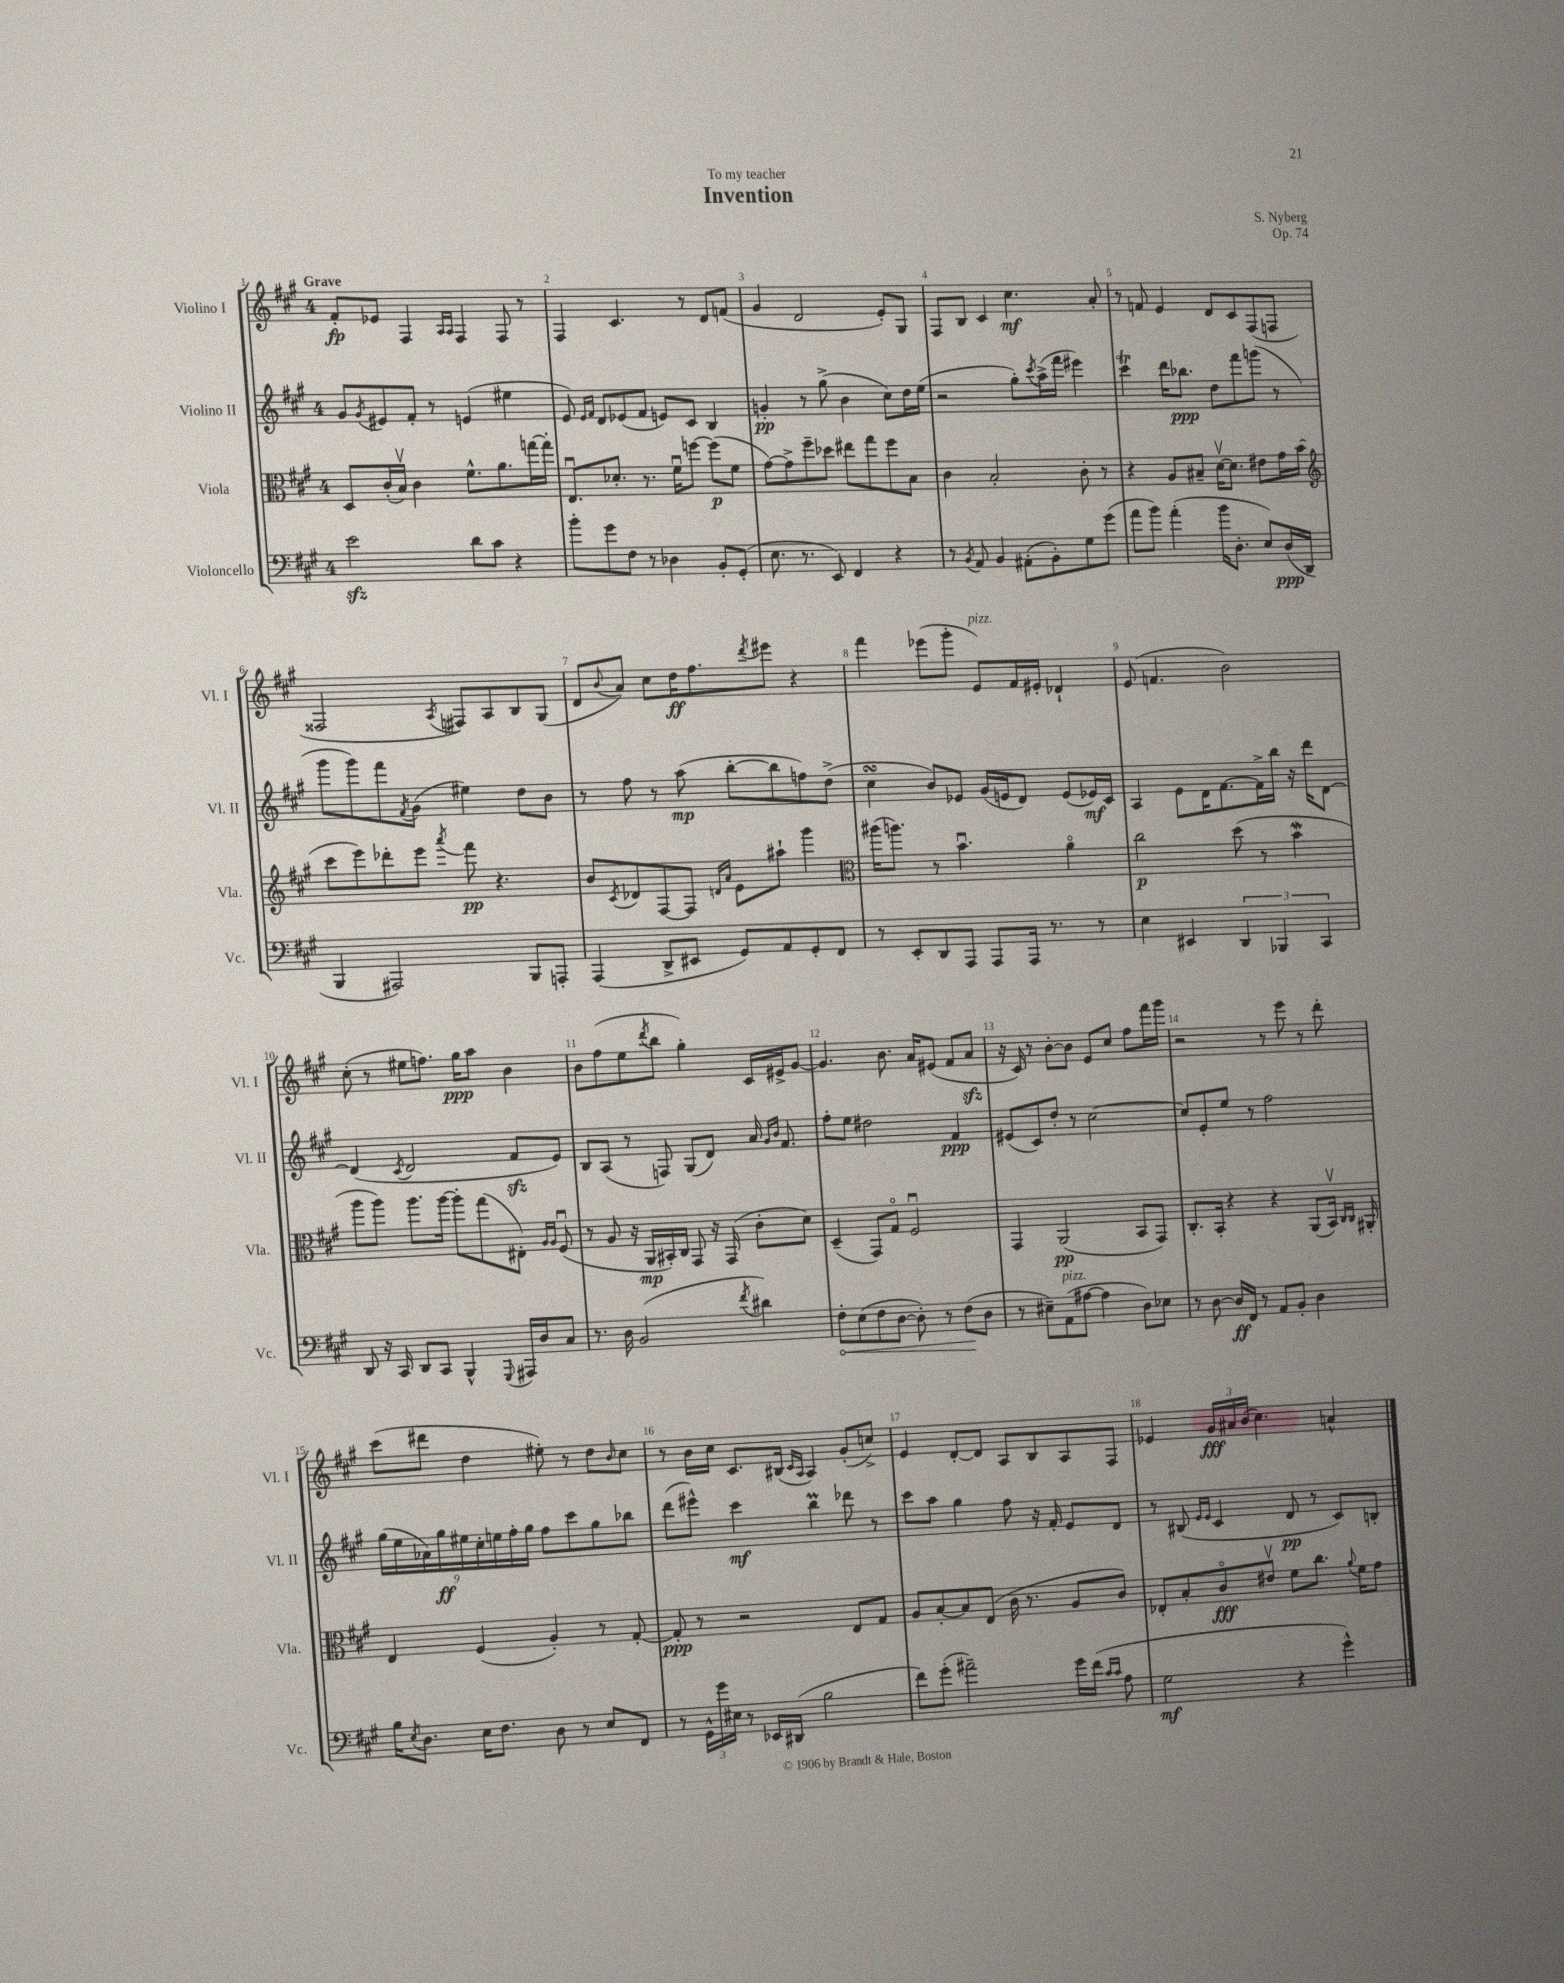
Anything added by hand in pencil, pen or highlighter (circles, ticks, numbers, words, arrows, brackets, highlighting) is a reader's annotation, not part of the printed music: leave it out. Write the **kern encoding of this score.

**kern	**dynam	**kern	**dynam	**kern	**dynam	**kern	**dynam
*part4	*part4	*part3	*part3	*part2	*part2	*part1	*part1
*staff4	*staff4	*staff3	*staff3	*staff2	*staff2	*staff1	*staff1
*I"Violoncello	*	*I"Viola	*	*I"Violino II	*	*I"Violino I	*
*I'Vc.	*	*I'Vla.	*	*I'Vl. II	*	*I'Vl. I	*
*clefF4	*	*clefC3	*	*clefG2	*	*clefG2	*
*k[f#c#g#]	*	*k[f#c#g#]	*	*k[f#c#g#]	*	*k[f#c#g#]	*
*M4/4	*	*M4/4	*	*M4/4	*	*M4/4	*
=1	=1	=1	=1	=1	=1	=1	=1
!	!	!	!	!	!	!LO:TX:a:B:t=Grave	!
2ezz\	.	8D/L	.	8g#/L	.	8f#'/L	fp
.	.	.	.	8qg#/	.	.	.
.	.	(16c#'/L	.	8e#X/	.	8e-X/J	.
.	.	16Bv/JJ)	.	.	.	.	.
.	.	4c#\	.	8f#'/J	.	4F#/	.
.	.	.	.	8r	.	.	.
.	.	.	.	.	.	16qqA/LL	.
.	.	.	.	.	.	16qqA/JJ	.
8d\L	.	8.f#^^\L	.	(4en/	.	4F#/	.
8c#\J	.	.	.	.	.	.	.
.	.	8.a\	.	.	.	.	.
4r	.	.	.	4ee#X\	.	8F#/	.
.	.	[16ggn\L	.	.	.	8r	.
.	.	16gg'\JJ]	.	.	.	.	.
=2	=2	=2	=2	=2	=2	=2	=2
8b'\L	.	8.Eu/L	.	8e/)	.	4F#/	.
.	.	.	.	16qqe/LL	.	.	.
.	.	.	.	16qqf#/JJ	.	.	.
8g#\	.	.	.	8d/L	.	.	.
.	.	8.d-X'/J	.	.	.	.	.
8F#\J	.	.	.	(8e-X/	.	4.c#/	.
8r	.	8.r	.	8f#/J	.	.	.
4D-X\	.	.	.	8en/L)	.	.	.
.	.	16f#u\KL	.	.	.	.	.
.	.	[8ffn\J	.	8c#/J	.	8r	.
8BB'/L	.	(8ff\L]	p	4B/	.	8d/L	.
(8GG#'/J	.	8f#\J	.	.	.	(8fn/J	.
=3	=3	=3	=3	=3	=3	=3	=3
8.E\	.	[8g#\L)	.	4gn'/	pp	4g#/	.
.	.	8g#^\]	.	.	.	.	.
8.r	.	.	.	.	.	.	.
.	.	8ff#~\	.	8r	.	2d/	.
8EE/)	.	8dd-X\J	.	(8gg#^\	.	.	.
4FF#/	.	8ee#X\L	.	4b\	.	.	.
.	.	8gg#\	.	.	.	.	.
4r	.	8ff#\	.	8cc#\L)	.	8e'/L)	.
.	.	8B\J	.	16dd\L	.	8G#/J	.
.	.	.	.	(16ee\JJ	.	.	.
=4	=4	=4	=4	=4	=4	=4	=4
8r	.	4c#\	.	2r	.	8F#/L	.
8qBB/	.	.	.	.	.	.	.
8AA/	.	.	.	.	.	8B/J	.
4BB/	.	2B'/	.	.	.	4c#/	.
(8AA#X'\L	.	.	.	8gg#'\L)	.	4.cc#\	mf
.	.	.	.	8qccc#/	.	.	.
8BB'\)	.	.	.	(16aa^\L	.	.	.
.	.	.	.	16fff#\JJ	.	.	.
8G#\	.	8c#'\	.	4eee#X\)	.	.	.
(8g#\J	.	8r	.	.	.	8a'/	.
=5	=5	=5	=5	=5	=5	=5	=5
8a\L	.	4r	.	4ccc#t\	.	8r	.
8b\J)	.	.	.	.	.	8fn/	.
(4a'\	.	8A/L	.	16ddd\KL	.	4e/	.
.	.	.	.	8.bb-X\J	ppp	.	.
.	.	8B#X~/J	.	.	.	.	.
16b\KL	.	[16dv\KL	.	8dd\L	.	8d/L	.
8.D'\J	.	8.d\J]	.	.	.	.	.
.	.	.	.	8fff#\	.	8c#/	.
8E/L)	.	8e#X\L	.	(8gggn\J	.	(8F#/	.
(16D/L	ppp	16g#\L	.	8r	.	8Fn/J	.
16DD/JJ	.	(16b\JJ	.	.	.	.	.
!!LO:LB:g=z
=6	=6	=6	=6	=6	=6	=6	=6
*	*	*clefG2	*	*	*	*	*
4BBB/	.	8ccc#\L	.	8ggg#\L	.	2F##X/	.
.	.	8eee\)	.	8ggg#\)	.	.	.
2AAA#X/)	.	8ddd-X'\	.	8fff#\	.	.	.
.	.	.	.	8qf#/	.	.	.
.	.	8eee\J	.	(8g#\J	.	.	.
.	.	8qaaa/	.	.	.	8qA/	.
.	.	8fff#\	pp	4ee#X\)	.	8F#X/L)	.
.	.	4.r	.	.	.	8A/	.
8BBB/L	.	.	.	8dd\L	.	8B/	.
8AAAn'/J	.	.	.	8b\J	.	(8G#/J	.
=7	=7	=7	=7	=7	=7	=7	=7
(4AAA/	.	8b/L	.	8r	.	8d/L	.
.	.	8qc#/	.	.	.	8qqb/	.
.	.	8d-X/	.	8ff#\	.	8a/J)	.
8DD^/L	.	[8F#/	.	8r	.	8cc#\L	.
8EE#X/J	.	8F#/J]	.	(8aa\	mp	16dd\K	ff
.	.	.	.	.	.	8.ff#\	.
.	.	16qqdn/LL	.	.	.	.	.
.	.	16qqa/JJ	.	.	.	.	.
8GG#/L)	.	8e\L	.	[8bb'\L	.	.	.
.	.	.	.	.	.	8qddd/	.
8AA/	.	8aa#X`\J	.	8bb\]	.	8eee#X\J	.
8GG#'/	.	4ggg#\	.	8ffn\)	.	4r	.
8FF#/J	.	.	.	(8dd^\J	.	.	.
=8	=8	=8	=8	=8	=8	=8	=8
*	*	*clefC3	*	*	*	*	*
8r	.	(16aa#X\KL	.	4cc#sSsS\	.	4fff#\	.
.	.	8.aan\J)	.	.	.	.	.
8EE'/L	.	.	.	.	.	.	.
8DD/	.	8r	.	8b/L)	.	(8eee-X\L	.
8AAA/J	.	4.bu\	.	8e-X/J	.	8ggg#'\J	.
!	!	!	!	!	!	!LO:TX:a:i:t=pizz.	!
8AAA/L	.	.	.	(16g#/LL	.	8e/L)	.
.	.	.	.	16en/J	.	.	.
16AAA/Jk	.	.	.	8d/J)	.	16f#/L	.
8.r	.	.	.	.	.	16e#X'/JJ	.
.	.	4a\	.	(8e/L	.	4d-X`/	.
8r	.	.	.	16e-X/L)	mf	.	.
.	.	.	.	16c#/JJ	.	.	.
=9	=9	=9	=9	=9	=9	=9	=9
4E\	.	2cc#\	p	4A/	.	(8e/	.
.	.	.	.	.	.	4.fn/	.
4EE#X/	.	.	.	8e\L	.	.	.
.	.	.	.	16d\K	.	.	.
.	.	.	.	[8.f#\	.	.	.
6DD/	.	(8dd\	.	.	.	2b\)	.
.	.	8r	.	16f#^\L]	.	.	.
6BBB-X/	.	.	.	.	.	.	.
.	.	.	.	16bb\JJ	.	.	.
.	.	4bW\	.	16r	.	.	.
.	.	.	.	16ddd\KL	.	.	.
6CC#/	.	.	.	.	.	.	.
.	.	.	.	[8d\J	.	.	.
!!LO:LB:g=z
=10	=10	=10	=10	=10	=10	=10	=10
8DD/	.	8aa\L	.	(4d/]	.	(8cc#'\	.
16r	.	8aa\J)	.	.	.	8r	.
16CC#/	.	.	.	.	.	.	.
.	.	.	.	8qc#/	.	.	.
8DD/L	.	8.aa\L	.	2d/	.	8ee#X\L	.
8CC#/J	.	.	.	.	.	8.ffn\J)	.
.	.	[16aa\Jk	.	.	.	.	.
4BBB^^/	.	8aa'\L]	.	.	.	.	.
.	.	.	.	.	.	16gg#\KL	ppp
.	.	(8gg#\	.	.	.	8aa\J	.
8qqGGG#/	.	.	.	.	.	.	.
16AAA#X/LL	.	8E#X'\J)	.	8f#zz/L	.	4b\	.
16D/J	.	.	.	.	.	.	.
.	.	16qqA/LL	.	.	.	.	.
.	.	16qqA/JJ	.	.	.	.	.
8C#/J	.	(8F#u/	.	8e/J)	.	.	.
=11	=11	=11	=11	=11	=11	=11	=11
8.r	.	8r	.	8B/L	.	8b\L	.
.	.	8A/	.	(8A/J	.	(8ff#\	.
16D\	.	.	.	.	.	.	.
(2BB/	.	16r	.	8r	.	8ee\	.
.	.	16AA/LL	mp	.	.	.	.
.	.	.	.	.	.	8qddd/	.
.	.	16BB#X'/)	.	8Fn/)	.	8bb\J	.
.	.	16C#/JJ	.	.	.	.	.
.	.	8GG#/	.	(8G#/L	.	4gg#'\)	.
.	.	16r	.	8d/J)	.	.	.
.	.	(16GG#/	.	.	.	.	.
8qf#/	.	.	.	.	.	.	.
4d#X\)	.	8c#'\L	.	16a/	.	16c#/LL	.
.	.	.	.	16qqg#/LL	.	.	.
.	.	.	.	16qqb/JJ	.	.	.
.	.	.	.	8.f#/	.	16e#X^/J	.
.	.	8d\J)	.	.	.	[8g#/J	.
=12	=12	=12	=12	=12	=12	=12	=12
!	!LO:HP:b	!	!	!	!	!	!
8F#'\L	<	(4D~/	.	8ff#'\L	.	4.g#/]	.
(8E\	.	.	.	8ee\J	.	.	.
8F#\	.	8GG#/L)	.	2dd#X\	.	.	.
[8D\J	.	8G#/J	.	.	.	8.b\	.
8D'\])	.	2F#u/	.	.	.	.	.
.	.	.	.	.	.	16a/KL	.
8r	.	.	.	.	.	(8e#X/J	.
(8F#\L	.	.	.	4f#/	ppp	8f#/L	.
8D\J	[	.	.	.	.	8azz/J	.
=13	=13	=13	=13	=13	=13	=13	=13
8r	.	4GG#/	.	(8e#X/L	.	16r	.
.	.	.	.	.	.	16c#/)	.
8E#X~\L)	.	.	.	8c#/)	.	8r	.
!LO:TX:a:i:t=pizz.	!	!	!	!	!	!	!
(8AA\	.	(2AA/	pp	8dd'/J	.	[8b'\L	.
[8A#X\J	.	.	.	8r	.	8b\J]	.
4A#\]	.	.	.	[2cc#\	.	8e/L	.
.	.	.	.	.	.	8cc#/J	.
8D\L)	.	8BB/L	.	.	.	8ff#\L	.
8E-X\J	.	8GG#/J)	.	.	.	16fff#\L	.
.	.	.	.	.	.	16ggg#\JJ	.
=14	=14	=14	=14	=14	=14	=14	=14
8r	.	8.C#'/L	.	8cc#/L]	.	2r	.
[8D\	.	.	.	8e'/	.	.	.
.	.	16BB'/Jk	.	.	.	.	.
16D/LL]	ff	4r	.	8ee/J	.	.	.
16FF#/JJ	.	.	.	.	.	.	.
8r	.	.	.	8r	.	.	.
8AA/L	.	4r	.	2ff#\	.	8r	.
8BB'/J	.	.	.	.	.	8eee\	.
4D\	.	(8AA/L	.	.	.	8r	.
.	.	16BBv/Jk)	.	.	.	8ddd'\	.
.	.	16qqC#/LL	.	.	.	.	.
.	.	16qqC#/JJ	.	.	.	.	.
.	.	16AA#X'/	.	.	.	.	.
!!LO:LB:g=z
=15	=15	=15	=15	=15	=15	=15	=15
16B\KL	.	4E/	.	(18gg#\LL	.	(8ccc#\L	.
.	.	.	.	18ee\	.	.	.
8qE/	.	.	.	.	.	.	.
8.D\J	.	.	.	.	.	.	.
.	.	.	.	18a-X\)	.	.	.
.	.	.	.	.	.	8ddd#X\J	.
.	.	.	.	18gg#\	ff	.	.
.	.	.	.	18ee#X\	.	.	.
16E\KL	.	(4F#/	.	.	.	4dd\	.
.	.	.	.	18cc#'\	.	.	.
8.F#\J	.	.	.	.	.	.	.
.	.	.	.	18een\	.	.	.
.	.	.	.	18ff#'\	.	.	.
.	.	.	.	18gg#\JJ	.	.	.
8D\	.	4A'/)	.	8ff#\L	.	8ee#X'\)	.
8r	.	.	.	8ccc#\	.	8r	.
8E/L	.	8r	.	8gg#\	.	8dd\L	.
.	.	.	.	.	.	16qqb/	.
8FF#/J	.	[8G#'/	.	8bb-X\J	.	8cc#\J	.
=16	=16	=16	=16	=16	=16	=16	=16
8r	.	8G#'/]	ppp	(8ddd\L	.	8r	.
24GG#^^\LL	.	8r	.	8eee#X^^\J)	.	16b\LL	.
24g#\	.	.	.	.	.	.	.
.	.	.	.	.	.	16cc#\JJ	.
24E#X\JJ	.	.	.	.	.	.	.
8r	.	2r	.	4ccc#\	mf	8.c#/L	.
16EE-X/LL	.	.	.	.	.	.	.
(16DD#X/JJ	.	.	.	.	.	(16B#X/Jk	.
.	.	.	.	.	.	16qqc#/LL	.
.	.	.	.	.	.	16qqA/JJ	.
2B\	.	.	.	4bbM\	.	4A/)	.
.	.	8E/L	.	8ddd-X\	.	(8g#'/L	.
.	.	8G#/J	.	8r	.	8ccn^/J)	.
=17	=17	=17	=17	=17	=17	=17	=17
8f#\L)	.	8A/L	.	8ccc#\L	.	4e/	.
(8g#'\J	.	[8B'/	.	8aa\J	.	.	.
2a#X~\)	.	8B/]	.	4gg#\	.	[8d'/L	.
.	.	(8E/J	.	.	.	8d/J]	.
.	.	16c#\	.	8ff#\	.	8A/L	.
.	.	8.r	.	.	.	.	.
.	.	.	.	16r	.	8B/	.
.	.	.	.	16f#'/	.	.	.
16g#\LL	.	8A/L	.	8e/L	.	8A/	.
(16f#\JJ	.	.	.	.	.	.	.
16qqc#/LL	.	.	.	.	.	.	.
16qqc#/JJ	.	.	.	.	.	.	.
8A\	.	8c#/J)	.	8d/J	.	8F#/J	.
=18	=18	=18	=18	=18	=18	=18	=18
2G#\	mf	8E-X'/L	.	8r	.	4e-X/	.
.	.	8B'/	.	(8B#X/	.	.	.
.	.	.	.	16qqe/LL	.	.	.
.	.	.	.	16qqe/JJ	.	.	.
.	.	8c#/	fff	4c#/	.	24g#/LL	fff
.	.	.	.	.	.	24a#X/	.
.	.	.	.	.	.	(24b/JJ	.
.	.	8e#Xv/J	.	.	.	4.cc#\)	.
4r	.	8f#\L	.	8d/	pp	.	.
.	.	8.cc#\J	.	8r	.	.	.
4g#^^\)	.	.	.	8c#/L)	.	4an^^/	.
.	.	8qqa/	.	.	.	.	.
.	.	16f#\KL	.	.	.	.	.
.	.	8g#\J	.	8Bn'/J	.	.	.
==	==	==	==	==	==	==	==
*-	*-	*-	*-	*-	*-	*-	*-
